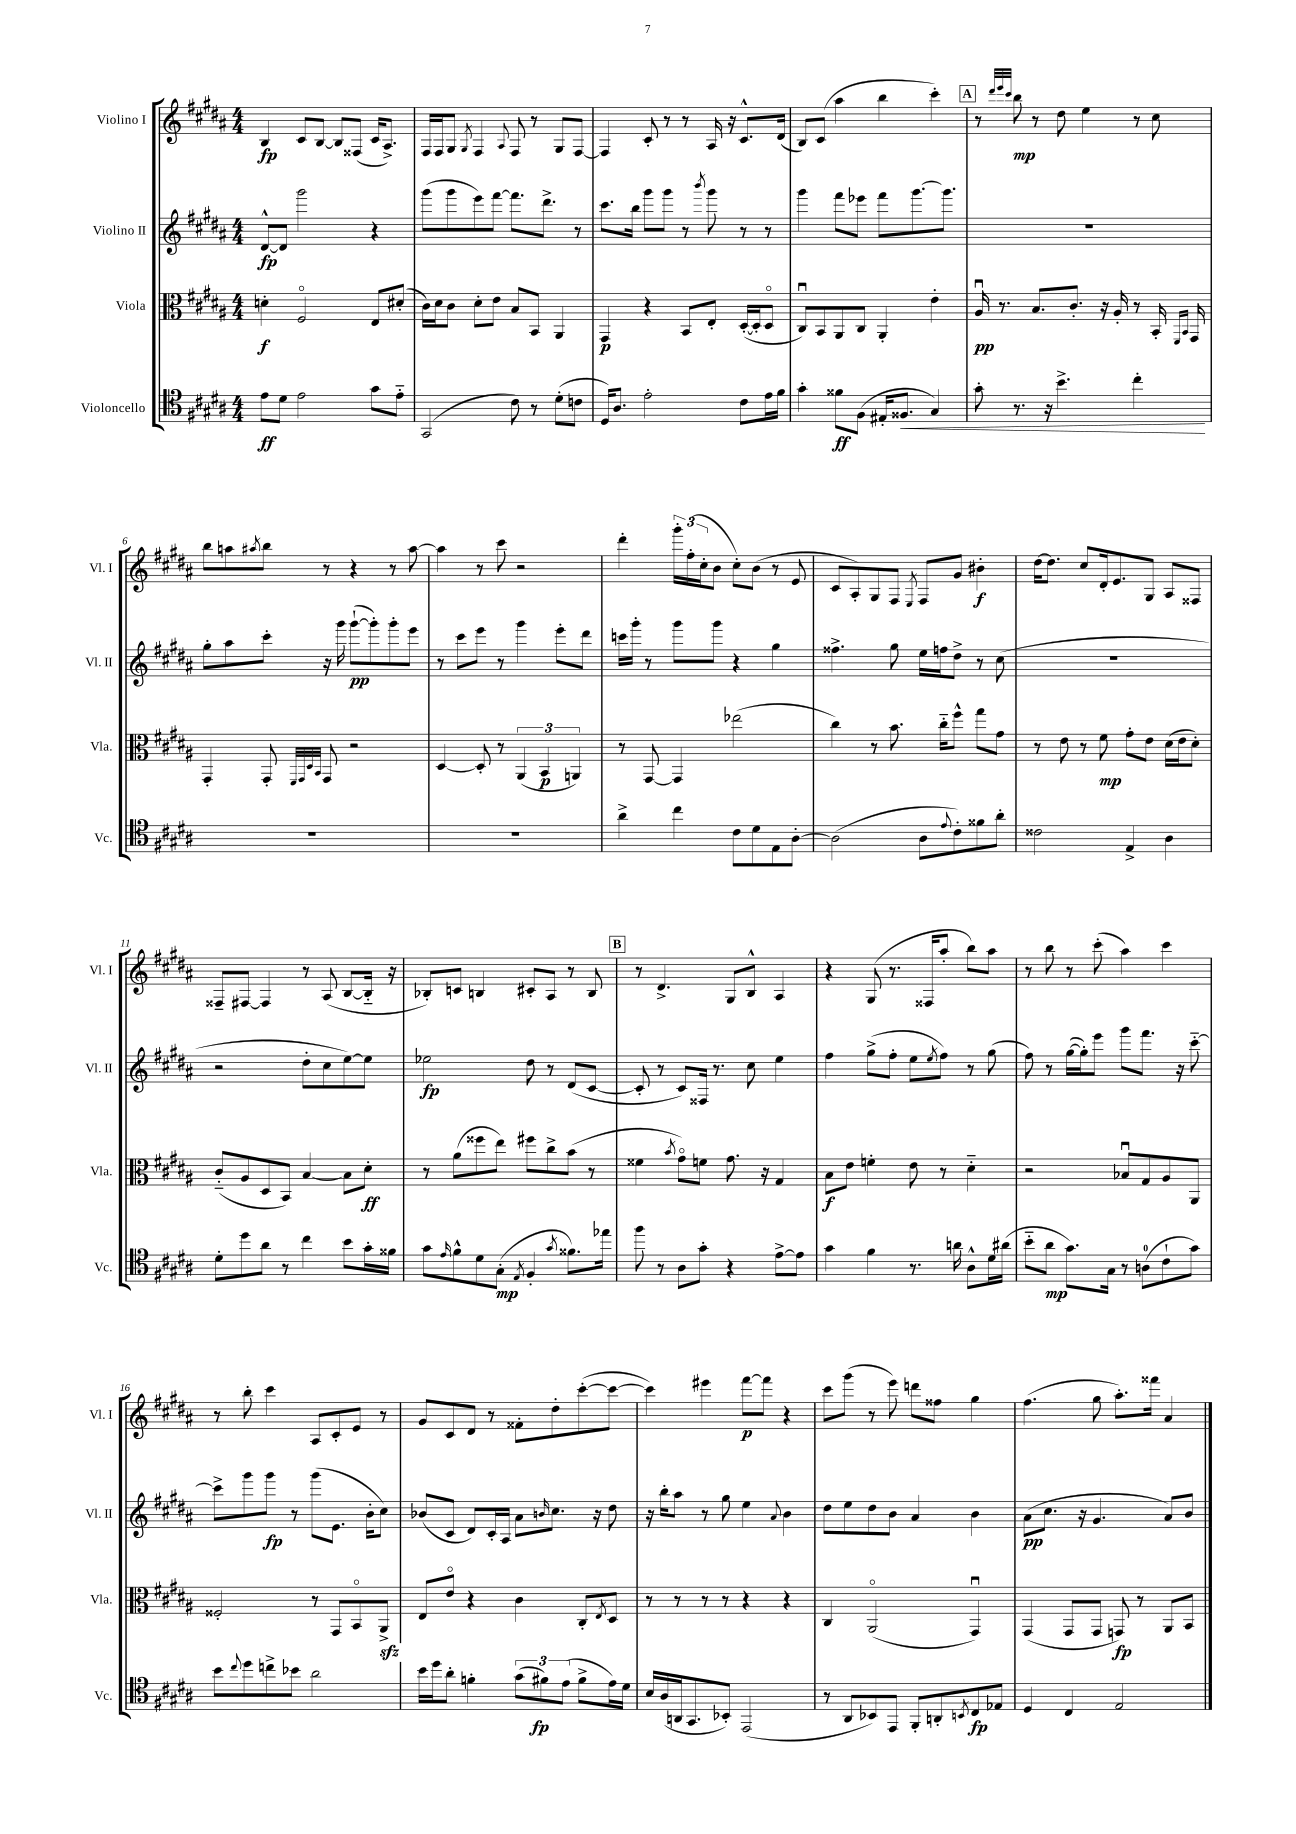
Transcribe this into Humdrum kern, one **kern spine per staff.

**kern	**kern	**kern	**kern
*staff4	*staff3	*staff2	*staff1
*clefC4	*clefC3	*clefG2	*clefG2
*k[f#c#g#d#a#]	*k[f#c#g#d#a#]	*k[f#c#g#d#a#]	*k[f#c#g#d#a#]
*M4/4	*M4/4	*M4/4	*M4/4
8e	4d'	[8d#^^	4B
8d#	.	8d#]	.
2e	2F#o	2ggg#	8c#
.	.	.	[8B
.	.	.	8B]
.	.	.	(8F##
8g#	8E	4r	16c#
.	.	.	8.A#^)
8e'~	(8d#'	.	.
=	=	=	=
(2GG#	16c#)	(8ggg#	16F#
.	16d#	.	16F#
.	8c#	8ggg#	8G#
.	.	.	8qG#
.	8d#'	8eee)	4F#
.	8e	[8fff#	.
.	.	.	8qqA#
8c#)	8B	8.fff#]	8F#
8r	8BB	.	8r
.	.	8.ddd#^	.
(8d#'	4AA#	.	8G#
8c	.	8r	[8F#
=	=	=	=
16D#)	4GG#	8.ccc#	4F#]
8.A#	.	.	.
.	.	16bb	.
2e'	4r	8ggg#	8c#'
.	.	8ggg#	8r
.	8BB	8r	8r
.	.	8qbbb	.
.	8E'	8ggg#	16A#
.	.	.	16r
8c#	([16D#'	8r	8.c#^^
.	16D#']	.	.
16e	8D#o	8r	.
16f#	.	.	(16d#
=	=	=	=
4g#'	8C#u)	4ggg#	8B)
.	8BB	.	(8c#
8f##	8AA#	8fff#	4aa#
(8F#	8C#	8eee-	.
16E#'	4AA#'	8fff#	4bb
8.F##	.	.	.
.	.	[8.ggg#	.
4G#)	4e'	.	4ccc#')
.	.	8.ggg#]	.
=	=	=	=
8g#'	16A#u	1r	8r
.	8.r	.	.
.	.	.	32qqddd#
.	.	.	32qqeee
.	.	.	32qqccc#
8.r	.	.	8bb
.	8.B	.	8r
16r	.	.	.
4.b^	.	.	8dd#
.	8.c#'	.	.
.	.	.	4ee
.	16r	.	.
.	16A#'	.	.
4cc#'	8r	.	8r
.	16BB'	.	8cc#
.	16qqFF#	.	.
.	16qqBB	.	.
.	16GG#	.	.
=	=	=	=
1r	4GG#'	8gg#'	8bb
.	.	8aa#	8aa
.	.	.	8qaa#
.	8GG#'	8ccc#'	8bb
.	32qqFF#	.	.
.	32qqGG#	.	.
.	32qqD#	.	.
.	32qqBB	.	.
.	8GG#	16r	8r
.	.	16ggg#	.
.	2r	([8ggg#`	4r
.	.	8ggg#'])	.
.	.	8ggg#'	8r
.	.	8eee	[8aa#
=	=	=	=
1r	[4D#	8r	4aa#]
.	.	8ccc#	.
.	8D#']	8eee	8r
.	8r	8r	8ccc#
.	(6AA#	4ggg#	2r
.	6BB	.	.
.	.	8eee'	.
.	6AA)	.	.
.	.	8ddd#	.
=	=	=	=
4a#^	8r	16ccc	4ddd#'
.	.	16ggg#'	.
.	[8GG#	8r	.
4cc#	4GG#]	8ggg#	24ggg#'
.	.	.	(24ff#'
.	.	.	24cc#'
.	.	8ggg#	8b
8c#	(2ee-	4r	8cc#')
8d#	.	.	(8b
8E	.	4gg#	8r
[8A#'	.	.	8e
=	=	=	=
(2A#]	4cc#)	4.ff##^	8c#
.	.	.	8A#')
.	8r	.	8G#
.	8.b	8gg#	8F#
.	.	.	8qE
8A#	.	16ee	8F#
.	16cc#'~	16ff	.
8qqe	.	.	.
8c#')	8ff#^^	8dd#^	8g#
8f##	8gg#	8r	4b#'
8a#'	8g#	(8cc#	.
=	=	=	=
2c##	8r	1r	[16dd#
.	.	.	8.dd#]
.	8e	.	.
.	8r	.	8cc#
.	8f#	.	16d#'
.	.	.	8.e
4E^	8g#'	.	.
.	8e	.	8G#
4A#	(16d#	.	8A#
.	16e	.	.
.	8d#')	.	8F##
=	=	=	=
8d#'	(8c#'~	2r	8F##~
8dd#	8A#	.	[8F#
8a#	8D#	.	4F#]
8r	8BB)	.	.
4cc#	[4B	8dd#'	8r
.	.	8cc#	(8A#
8b	8B]	[8ee)	[8B
16g#'	8d#'	8ee]	16B'~]
16f##	.	.	16r
=	=	=	=
8g#	8r	2ee-	8B-')
16qqe	.	.	.
8f#^^	(8a#	.	8c
8d#	8ff##	.	4B
(8G#'	8ee)	.	.
8qE	.	.	.
4F#'	8ff#	8dd#	8c#'
.	8cc#^	8r	8A#
8qg#	.	.	.
8.f##)	(8b	(8d#	8r
.	8r	[8c#	8B
16ee-	.	.	.
=	=	=	=
8ff#	4f##	8c#']	8r
8r	.	8r	4.d#^
.	8qb	.	.
8A#	8g#o)	8c#)	.
8g#'	8f	16F##	.
.	.	8.r	.
4r	8.g#	.	8G#
.	.	8cc#	8B^^
.	16r	.	.
[8e^	4G#	4ee	4A#
8e]	.	.	.
=	=	=	=
4g#	8B	4ff#	4r
.	8e	.	.
4f#	4f'	(8gg#^	(8G#
.	.	8ff#'	8.r
8.r	8e	8ee	.
.	.	.	16F##
.	.	8qee	.
.	8r	8ff#)	8aa#'
16a	.	.	.
8A#^^	4d#'~	8r	8bb)
16d#	.	(8gg#	8aa#
(16a#	.	.	.
=	=	=	=
8b'~	2r	8ff#)	8r
8a#	.	8r	8bb
8.g#)	.	([16gg#	8r
.	.	16gg#'])	.
.	.	8eee	(8ccc#'
16G#	.	.	.
8r	8B-u	8ggg#	4aa#)
(8A	8G#	8.fff#	.
8c#`	8A#	.	4ccc#
.	.	16r	.
8g#)	8AA#	[8ccc#'~	.
=	=	=	=
8b	2F##'	8ccc#^]	8r
8qqcc#	.	.	.
8dd#	.	8ggg#	8bb'
8cc^	.	8ggg#	4ccc#
8b-	.	8r	.
2a#	8r	(8ggg#	8A#
.	8GG#	8.e	8c#'
.	8BBo	.	8e
.	.	16b'	.
.	8AA#^	8cc#)	8r
=	=	=	=
16b	8E	(8b-	8g#
16dd#	.	.	.
8a#'	8eo	8c#	8c#
4f'	4r	8d#)	8d#
.	.	16c#'	8r
.	.	16A#	.
(12g#	4c#	8a#	8f##'
12f#)	.	.	.
.	.	16qqb	.
.	.	8.cc#	8dd#'
(12e	.	.	.
8f#^	8C#'	.	([8ccc#'
.	.	16r	.
.	8qE	.	.
16e)	8D#	8dd#	8ccc#_
16d#	.	.	.
=	=	=	=
16B	8r	16r	4ccc#])
(16A#	.	16bb'	.
16AA	8r	8aa#	.
8.GG#	.	.	.
.	8r	8r	4eee#
8BB-')	8r	8gg#	.
(2EE	4r	4ee	[8fff#
.	.	.	8fff#]
.	.	8qqa#	.
.	4r	4b	4r
=	=	=	=
8r	4C#	8dd#	8ccc#
8AA#	.	8ee	(8ggg#
8BB-)	(2AA#o	8dd#	8r
8EE	.	8b	8eee)
8FF#'	.	4a#	8ddd
8AA'	.	.	8ff##
8qBB	.	.	.
8C#	4GG#u)	4b	4gg#
8E-	.	.	.
=	=	=	=
4D#	(4GG#	(8a#	(4.ff#
.	.	8.cc#	.
4C#	8GG#	.	.
.	.	16r	.
.	8GG#	4.g#	8gg#
2E	8GG)	.	8.aa#')
.	8r	.	.
.	.	.	16fff##
.	8AA#	8a#)	4a#
.	8BB	8b	.
==	==	==	==
*-	*-	*-	*-
